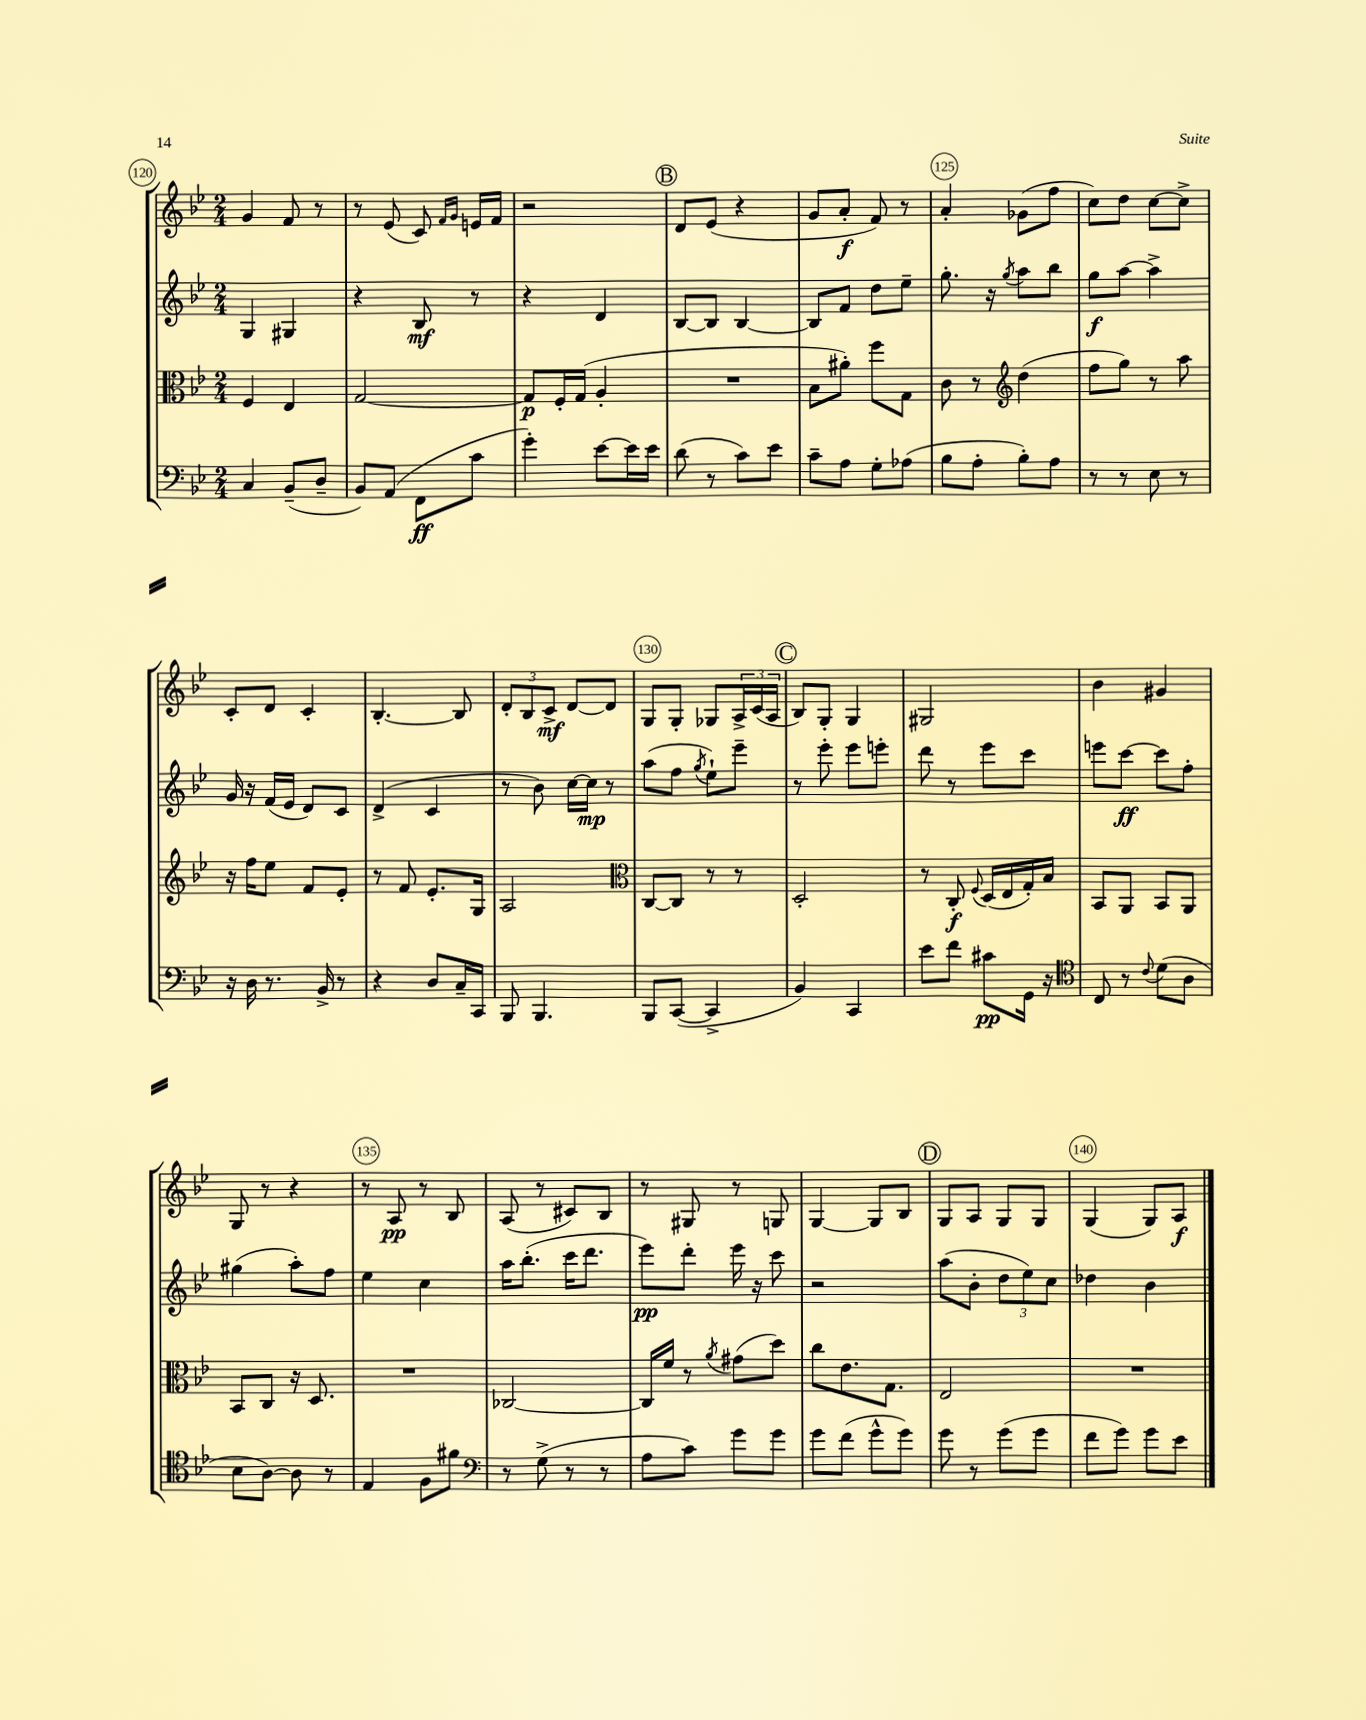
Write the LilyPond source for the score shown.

<<
\new StaffGroup <<
\new Staff = "s0" {
    \clef treble \key bes \major \numericTimeSignature \time 2/4
    g'4 f'8 r8 |
    r8 ees'8( c'8) \grace { f'16 g'16 } e'16 f'16 |
    r2 |
    \mark \markup { \circle "B" } d'8 ees'8( r4 |
    g'8 a'8-.\f f'8) r8 |
    a'4-. ges'8( f''8 |
    c''8) d''8 c''8~ c''8-> |
    c'8-. d'8 c'4-. |
    bes4.~-. bes8 |
    \tuplet 3/2 { d'8-. bes8 c'8->\mf } d'8~ d'8 |
    g8 g8-. ges8 \tuplet 3/2 { a16-> c'16( a16 } |
    \mark \markup { \circle "C" } bes8) g8-. g4 |
    gis2 |
    bes'4 gis'4 |
    g8 r8 r4 |
    r8 a8\pp r8 bes8 |
    a8( r8 cis'8) bes8 |
    r8 gis8 r8 g8 |
    g4~ g8 bes8 |
    \mark \markup { \circle "D" } g8 a8 g8 g8 |
    g4( g8) a8\f \bar "|." |
}
\new Staff = "s1" {
    \clef treble \key bes \major \numericTimeSignature \time 2/4
    g4 gis4 |
    r4 bes8\mf r8 |
    r4 d'4 |
    \mark \markup { \circle "B" } bes8~ bes8 bes4~ |
    bes8 f'8 d''8 ees''8-- |
    g''8.-. r16 \acciaccatura { g''8 } a''8 bes''8 |
    g''8\f a''8~ a''4-> |
    g'16 r16 f'16( ees'16 d'8) c'8 |
    d'4->( c'4 |
    r8 bes'8) c''16~ c''16\mp r8 |
    a''8( f''8 \acciaccatura { g''8 } ees''8-!) ees'''8-- |
    \mark \markup { \circle "C" } r8 ees'''8-. ees'''8 e'''8-. |
    d'''8 r8 ees'''8 c'''8 |
    e'''8 c'''8~\ff c'''8 f''8-. |
    gis''4( a''8-.) f''8 |
    ees''4 c''4 |
    a''16 bes''8.-.( c'''16 d'''8. |
    ees'''8\pp) d'''8-. ees'''16 r16 c'''8 |
    r2 |
    \mark \markup { \circle "D" } a''8( bes'8-. \tuplet 3/2 { d''8 ees''8) c''8 } |
    des''4 bes'4 \bar "|." |
}
\new Staff = "s2" {
    \clef alto \key bes \major \numericTimeSignature \time 2/4
    f4 ees4 |
    g2~ |
    g8\p f16-. g16( a4-. |
    \mark \markup { \circle "B" } R2 |
    bes8 ais'8-.) f''8 g8 |
    c'8 r8 \clef treble d''4( |
    f''8 g''8) r8 a''8 |
    r16 f''16 ees''8 f'8 ees'8-. |
    r8 f'8 ees'8.-. g16 |
    a2 |
    \clef alto c8~ c8 r8 r8 |
    \mark \markup { \circle "C" } d2-. |
    r8 c8-.\f \appoggiatura { f8 } d16( ees16 g16-.) bes16 |
    bes,8 a,8 bes,8 a,8 |
    bes,8 c8 r16 d8. |
    R2 |
    ces2~ |
    ces16 f'16 r8 \acciaccatura { a'8 } gis'8( d''8) |
    c''8 ees'8. g8. |
    \mark \markup { \circle "D" } ees2 |
    R2 \bar "|." |
}
\new Staff = "s3" {
    \clef bass \key bes \major \numericTimeSignature \time 2/4
    c4 bes,8--( d8-- |
    bes,8) a,8( f,8\ff c'8 |
    g'4-.) ees'8~ ees'16 ees'16 |
    \mark \markup { \circle "B" } d'8( r8 c'8) ees'8 |
    c'8-- a8 g8-. aes8( |
    bes8 a8-. bes8-.) a8 |
    r8 r8 ees8 r8 |
    r16 d16 r8. bes,16-> r8 |
    r4 d8 c16-- c,16 |
    bes,,8 bes,,4. |
    bes,,8 c,8~( c,4-> |
    \mark \markup { \circle "C" } bes,4) c,4 |
    ees'8 f'8 cis'8\pp g,16 r16 |
    \clef tenor c8 r8 \appoggiatura { c'8 } d'8( a8 |
    bes8 a8~) a8 r8 |
    ees4 f8 fis'8 |
    \clef bass r8 g8->( r8 r8 |
    a8 c'8) g'8 g'8 |
    g'8 f'8( g'8-^ g'8) |
    \mark \markup { \circle "D" } g'8 r8 g'8( g'8 |
    f'8 g'8) g'8 ees'8 \bar "|." |
}
>>
>>
\layout { \context { \Score currentBarNumber = #120 \override BarNumber.break-visibility = ##(#f #t #t) barNumberVisibility = #(every-nth-bar-number-visible 5) \override BarNumber.stencil = #(make-stencil-circler 0.1 0.3 ly:text-interface::print) } }
